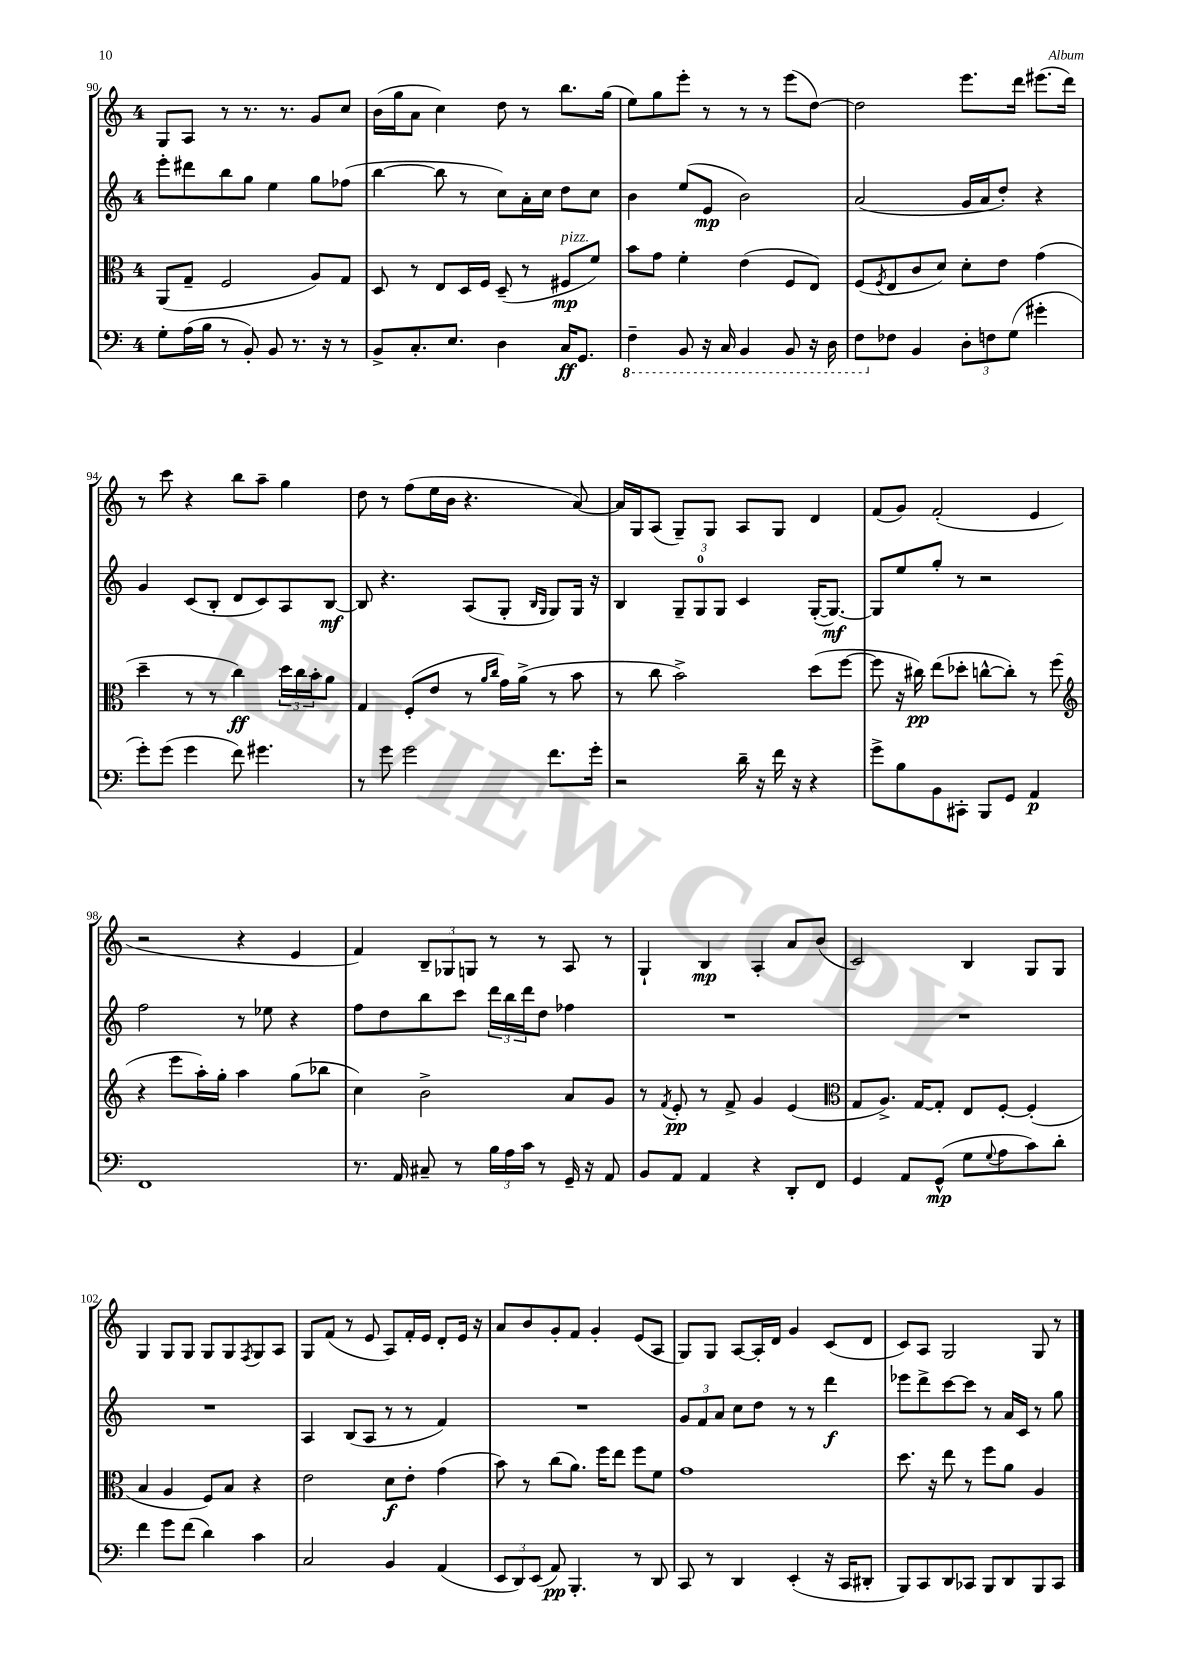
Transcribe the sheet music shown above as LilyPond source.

<<
\new StaffGroup <<
\new Staff = "s0" {
    \clef treble \key c \major \once \override Staff.TimeSignature.style = #'single-digit \time 4/4
    g8 a8 r8 r8. r8. g'8 c''8 |
    b'16( g''16 a'8 c''4) d''8 r8 b''8. g''16( |
    e''8) g''8 e'''8-. r8 r8 r8 e'''8( d''8~) |
    d''2 e'''8. d'''16 eis'''8.( d'''16) |
    r8 c'''8 r4 b''8 a''8-- g''4 |
    d''8 r8 f''8( e''16 b'16 r4. a'8~) |
    a'16 g16 a8( g8--) g8 a8 g8 d'4 |
    f'8( g'8) f'2-.( e'4 |
    r2 r4 e'4 |
    f'4) \tuplet 3/2 { b8-- ges8 g8 } r8 r8 a8 r8 |
    g4-! b4\mp a4-. a'8 b'8( |
    c'2) b4 g8 g8 |
    g4 g8 g8 g8 g8 \acciaccatura { f8 } g8 a8 |
    g8 f'8( r8 e'8 a8) f'16-. e'16 d'8-. e'16 r16 |
    a'8 b'8 g'8-. f'8 g'4-. e'8( a8 |
    g8) g8 a8~ a16-. d'16 g'4 c'8( d'8 |
    c'8) a8 g2 g8 r8 \bar "|." |
}
\new Staff = "s1" {
    \clef treble \key c \major \once \override Staff.TimeSignature.style = #'single-digit \time 4/4
    e'''8-. dis'''8 b''8 g''8 e''4 g''8 fes''8( |
    b''4~ b''8 r8 c''8) a'16-. c''16 d''8 c''8 |
    b'4 e''8( e'8\mp b'2) |
    a'2( g'16 a'16 d''8-.) r4 |
    g'4 c'8( b8-. d'8 c'8) a8 b8~\mf |
    b8 r4. a8( g8-. \grace { b16 g16 } g8) g16 r16 |
    b4 \tuplet 3/2 { g8-- g8-0 g8 } c'4 g16~-.( g8.~\mf) |
    g8 e''8 g''8-. r8 r2 |
    f''2 r8 ees''8 r4 |
    f''8 d''8 b''8 c'''8 \tuplet 3/2 { d'''16 b''16 d'''16 } d''8 fes''4 |
    R1 |
    R1 |
    R1 |
    a4 b8( a8 r8 r8 f'4) |
    R1 |
    \tuplet 3/2 { g'8 f'8 a'8 } c''8 d''8 r8 r8 d'''4\f |
    ees'''8 d'''8-> c'''8~ c'''8 r8 a'16 c'16 r8 g''8 \bar "|." |
}
\new Staff = "s2" {
    \clef alto \key c \major \once \override Staff.TimeSignature.style = #'single-digit \time 4/4
    a,8( g8-- f2 a8) g8 |
    d8 r8 e8 d16 f16 d8--( r8 fis8\mp^\markup { \italic "pizz." } f'8) |
    b'8 g'8 f'4-. e'4( f8 e8) |
    f8( \acciaccatura { f8 } e8 c'8 d'8) d'8-. e'8 g'4( |
    d''4-- r8 r8 c''4\ff) \tuplet 3/2 { d''16 c''16 b'16-. } a'8 |
    g4 f8-.( e'8 r8 \grace { a'16 c''16 } g'16) a'16->( r8 b'8 |
    r8 c''8 b'2->) d''8( f''8~ |
    f''8 r16 cis''16\pp) e''8( des''8-. c''8~-^ c''8-.) r8 f''8( |
    \clef treble r4 e'''8 a''16-.) g''16-. a''4 g''8( bes''8 |
    c''4) b'2-> a'8 g'8 |
    r8 \acciaccatura { f'8 } e'8-.\pp r8 f'8-> g'4 e'4( |
    \clef alto g8 a8.->) g16~ g8-. e8 f8~-. f4-.( |
    b4 a4 f8) b8 r4 |
    e'2 d'8\f e'8-. g'4( |
    b'8) r8 c''8( a'8.) f''16 e''8 f''8 f'8 |
    g'1 |
    d''8. r16 e''8 r8 f''8 a'8 a4 \bar "|." |
}
\new Staff = "s3" {
    \clef bass \key c \major \once \override Staff.TimeSignature.style = #'single-digit \time 4/4
    g8-. a16( b16 r8 b,8-.) b,8 r8. r16 r8 |
    b,8-> c8.-. e8. d4 c16\ff g,8. |
    \ottava #-1 f,4-- b,,8 r16 c,16 b,,4 b,,8 r16 d,16 |
    f,8 \ottava #0 fes8 b,4 \tuplet 3/2 { d8-. f8 g8( } gis'4-. |
    g'8-.) g'8( g'4 f'8) gis'4. |
    r8 g'8 g'2 f'8. g'16-. |
    r2 d'16-- r16 f'16 r16 r4 |
    g'8-> b8 b,8 cis,8-. b,,8 g,8 a,4\p |
    f,1 |
    r8. a,16 cis8-- r8 \tuplet 3/2 { b16 a16 c'16 } r8 g,16-- r16 a,8 |
    b,8 a,8 a,4 r4 d,8-. f,8 |
    g,4 a,8 g,8-^\mp( g8 \appoggiatura { g8 } a8 c'8) d'8-. |
    f'4 g'8 f'8( d'4) c'4 |
    c2 b,4 a,4( |
    \tuplet 3/2 { e,8 d,8) e,8( } a,8\pp) b,,4.-. r8 d,8 |
    c,8 r8 d,4 e,4-.( r16 c,16 dis,8-. |
    b,,8) c,8 d,8 ces,8 b,,8 d,8 b,,8 ces,8 \bar "|." |
}
>>
>>
\layout { \context { \Score currentBarNumber = #90 } }
